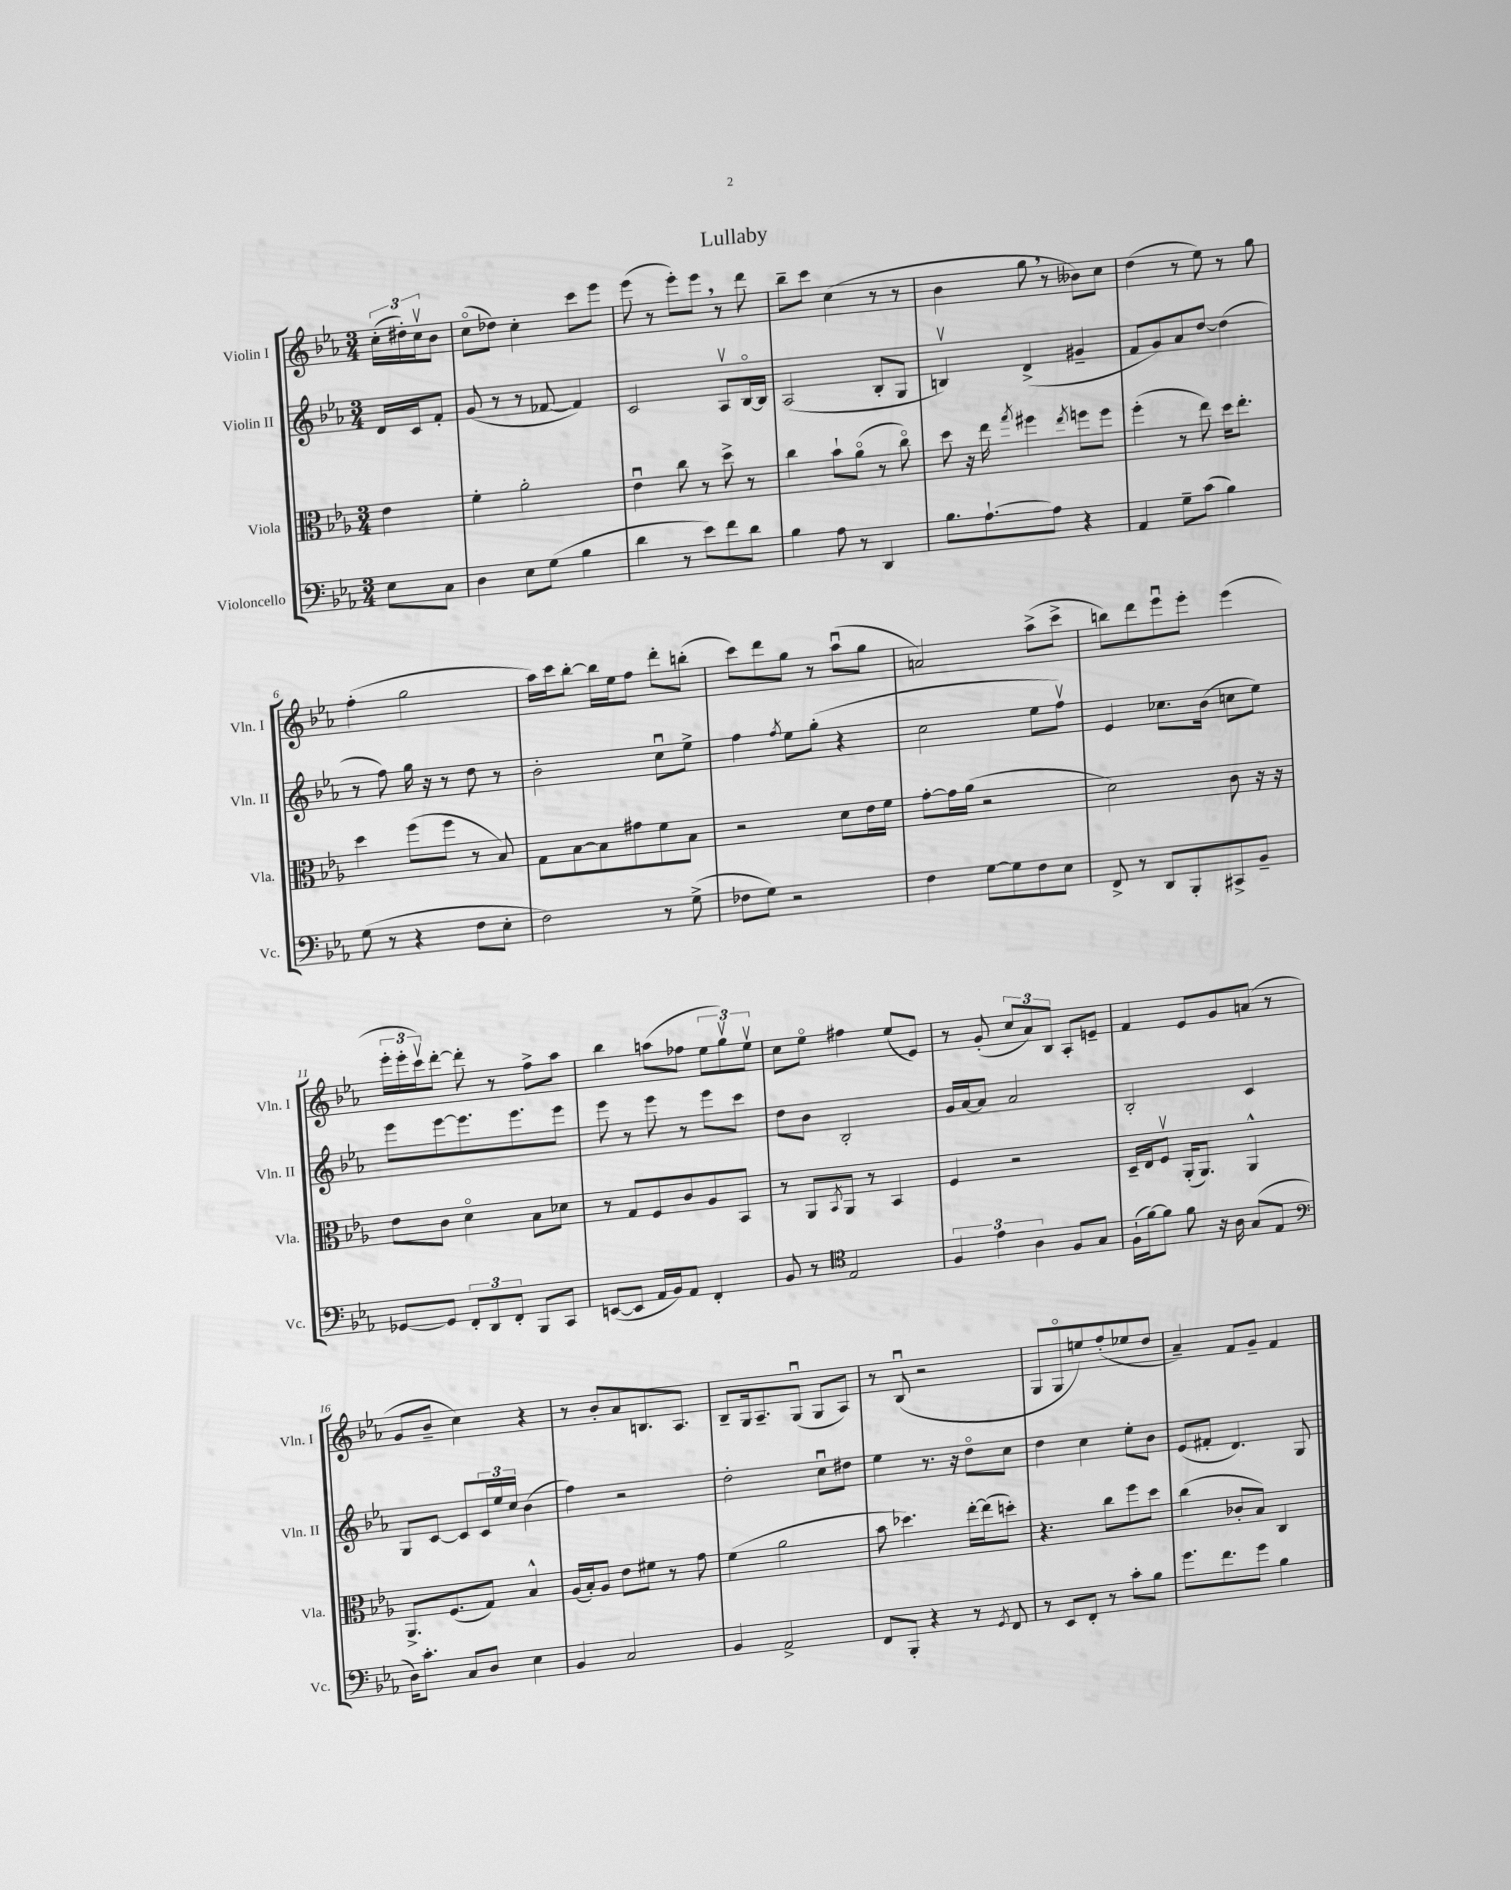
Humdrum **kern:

**kern	**kern	**kern	**kern
*part4	*part3	*part2	*part1
*staff4	*staff3	*staff2	*staff1
*I"Violoncello	*I"Viola	*I"Violin II	*I"Violin I
*I'Vc.	*I'Vla.	*I'Vln. II	*I'Vln. I
*clefF4	*clefC3	*clefG2	*clefG2
*k[b-e-a-]	*k[b-e-a-]	*k[b-e-a-]	*k[b-e-a-]
*M3/4	*M3/4	*M3/4	*M3/4
=	=	=	=
8E-\L	4e-\	16d/LL	(24cc'\LL
.	.	.	24dd#X'\)
.	.	16c/J	.
.	.	.	24ccv\J
8C\J	.	8f'/J	8b-\J
=1	=1	=1	=1
4D\	4f'\	(8g/	(8cc\L
.	.	8r	8dd-X\J)
8E-\L	2a-'\	8r	4cc'\
(8G\J	.	[8f-X/	.
4B-\	.	4f-/])	8ccc\L
.	.	.	8eee-\J
=2	=2	=2	=2
4d\	4e-u\	2c/	(8eee-\
.	.	.	8r
8r	8cc\	.	8eee-'\L)
8e-\L)	8r	.	8eee-,\J
8f\	8dd^\	8A-v/L	8r
8d\J	8r	[16B-/L	8ddd\
.	.	16B-/JJ]	.
=3	=3	=3	=3
4B-\	4cc\	(2A-/	8bb-~\L
.	.	.	8ccc\J
8A-\	8b-`\L	.	(4cc\
8r	(8a-\J	.	.
4DD/	8r	8B-'/L	8r
.	8cc\)	8G/J	8r
=4	=4	=4	=4
8.B-\L	8dd\	4Bnv/)	4b-\
.	16r	.	.
[8.A-`\	16ee-\	.	.
.	8qgg/	.	.
.	4ff#X\	(4d^/	8gg,\
8A-\J]	.	.	8r
.	8qee-/	.	.
4r	8ffn\L	4g#X~/	8b--X\L)
.	8ff\J	.	8cc\J
=5	=5	=5	=5
4AA-/	(4ff'\	8f/L	(4dd\
.	.	8g/)	.
8G~\L	8r	8a-/	8r
(8c\J	8ee-\)	[8dd/J	8ee-\)
4B-\)	16dd\KL	(4dd\]	8r
.	8.ee-'\J	.	.
.	.	.	8gg\
!!LO:LB:g=z
=6	=6	=6	=6
(8G\	4dd\	8r	(4ff'\
8r	.	8ff\)	.
4r	(8ff\L	16gg\	2gg\
.	.	16r	.
.	8ff\J	8r	.
8F\L	8r	8dd\	.
8E-'\J	8B-/)	8r	.
=7	=7	=7	=7
2F\)	8G\L	2b-'\	16aa-\LL)
.	.	.	16ccc\J
.	[8B-\	.	[8bb-'\J
.	8B-\]	.	16bb-\LL]
.	.	.	16ee-\J
.	8g#X\	.	8ff\J
8r	8f\	8ccu\L	8ddd'\L
(8G^\	8B-\J	8ee-^\J	(8bbn'\J
=8	=8	=8	=8
8F-X\L	2r	4ff\	8ccc\L)
8G\J)	.	.	8ddd\
.	.	8qff/	.
2r	.	8ee-\L	8gg\J
.	.	(8gg'\J	8r
.	8d\L	4r	(8aa-u\L
.	16e-\L	.	8gg\J
.	16f\JJ	.	.
=9	=9	=9	=9
4F\	[8g'\L	2cc\	2an/)
.	16g\L]	.	.
.	(16a-\JJ	.	.
[8G\L	2r	.	.
8G\]	.	.	.
8F\	.	8ee-\L	(8aa-^\L
8E-\J	.	8ffv\J)	8ccc^\J
=10	=10	=10	=10
8FF^/	2d\)	4e-/	8bbn\L)
8r	.	.	8ddd\
8DD/L	.	8.cc-X\L	8eee-u\
8BBB-'/	.	.	8eee-'\J
.	.	(16b-\Jk	.
8CC#X^/	8c\	8ccn\L	(4eee-\
8BB-~/J	16r	8ee-\J)	.
.	16r	.	.
!!LO:LB:g=z
=11	=11	=11	=11
[8GG-X/L	8e-\L	8eee-\L	24eee-'\LL
.	.	.	24eee-'\
.	.	.	24cccv\J)
8GG-/J]	8c\J	[8eee-\	[8ddd'\J
12FF'/L	4d\	8.eee-\]	8ddd'\]
12DD/	.	.	.
.	.	.	8r
12FF'/J	.	.	.
.	.	8.eee-\	.
8BBB-/L	8B-\L	.	8ff^\L
8CC/J	8d-X\J	8eee-\J	8aa-\J
=12	=12	=12	=12
([8EEn/L	8r	8eee-\	4bb-\
8EE/J]	8G/L	8r	.
16AA-/LL	8F/	8eee-\	(8aan\L
16BB-/J)	.	.	.
8AA-/J	8c/	8r	8ff-X\J
4FF'/	8A-/	8eee-\L	12ee-\L
.	.	.	12ggv\)
.	8BB-/J	8ccc\J	.
.	.	.	12ee-v\J
=13	=13	=13	=13
8BB-/	8r	8dd\L	8cc\L
8r	8AA-/L	8b-\J	8ee-\J
*clefC4	*	*	*
.	8qBB-/	.	.
2E-/	8AA-/J	2B-'/	4ff#X\
.	8r	.	.
.	4BB-/	.	(8ee-/L
.	.	.	8e-/J)
=14	=14	=14	=14
6F/	4F/	16g/LL	8r
.	.	[16a-/J	.
.	.	8a-/J]	(8g'/
6e-\	.	.	.
.	2r	2a-/	12cc/L
6A-\	.	.	12a-/)
.	.	.	12B-/J
8F/L	.	.	8A-'/L
8G/J	.	.	8en~/J
=15	=15	=15	=15
(16F`\LL	16D~/LL	2B-'/	4f/
[16f\J)	16E-/J	.	.
8f\J]	8Fv/J	.	.
8f\	(16AA-'/KL	.	8e-/L
.	8.AA-/J)	.	.
16r	.	.	8g/
16A-\	.	.	.
(8G/L	4AA-^^/	4c/	(8an/J
8E-/J	.	.	8r
!!LO:LB:g=z
=16	=16	=16	=16
*clefF4	*	*	*
16D\KL)	8.AA-^/L	8G/L	8g/L
8.c'\J	.	.	.
.	.	[8c/J	8b-~/J
.	(8.F/	.	.
8C/L	.	8c/L]	4cc\)
8D/J	8G/J)	24c/L	.
.	.	24ee-/	.
.	.	24cc/JJ	.
4E-\	4B-^^/	(4b-\	4r
=17	=17	=17	=17
4BB-/	(16A-/LL	4ff\)	8r
.	16B-'/J)	.	.
.	8A-/J	.	8b-'/L
2C/	8e-\L	2r	8a-/
.	8f#X\J	.	8.Bn/
.	8r	.	.
.	.	.	8.A-/J
.	8g\	.	.
=18	=18	=18	=18
4BB-/	(4f\	2dd'\	8B-~/L
.	.	.	16G/k
.	.	.	8.A-~/
2AA-^/	2a-\	.	.
.	.	.	(8Gu/J
.	.	8ccu\L	8G/L
.	.	8dd#X\J	8A-/J)
=19	=19	=19	=19
8FF/L	8b-\	4ee-\	8r
8BBB-'/J	4.dd-X\)	.	(8B-u/
4r	.	8.r	2r
.	.	16r	.
8r	[16ee-'\LL	8dd\L	.
.	(16ee-\J]	.	.
8qGG/	.	.	.
8FF/	8ddn'\J)	8cc\J	.
=20	=20	=20	=20
8r	4.r	4dd\	8G/L
8EE-/L	.	.	8G/
8FF'/J	.	4cc\	8een/)
8r	8cc\L	.	(8ff'/
8c'\L	8ff\	8ee-'\L	8ee-X/
8B-\J	8dd\J	8b-\J	8dd/J
=21	=21	=21	=21
8.g\L	(4cc\	(8e-/L	4a-~/)
.	.	8f#X'/J	.
8.f\	.	.	.
.	8c-X'/L	4.d/)	8f/L
8g\J	8B-/J)	.	8g~/J
4B-\	4C/	.	4f/
.	.	8G/	.
==	==	==	==
*-	*-	*-	*-
